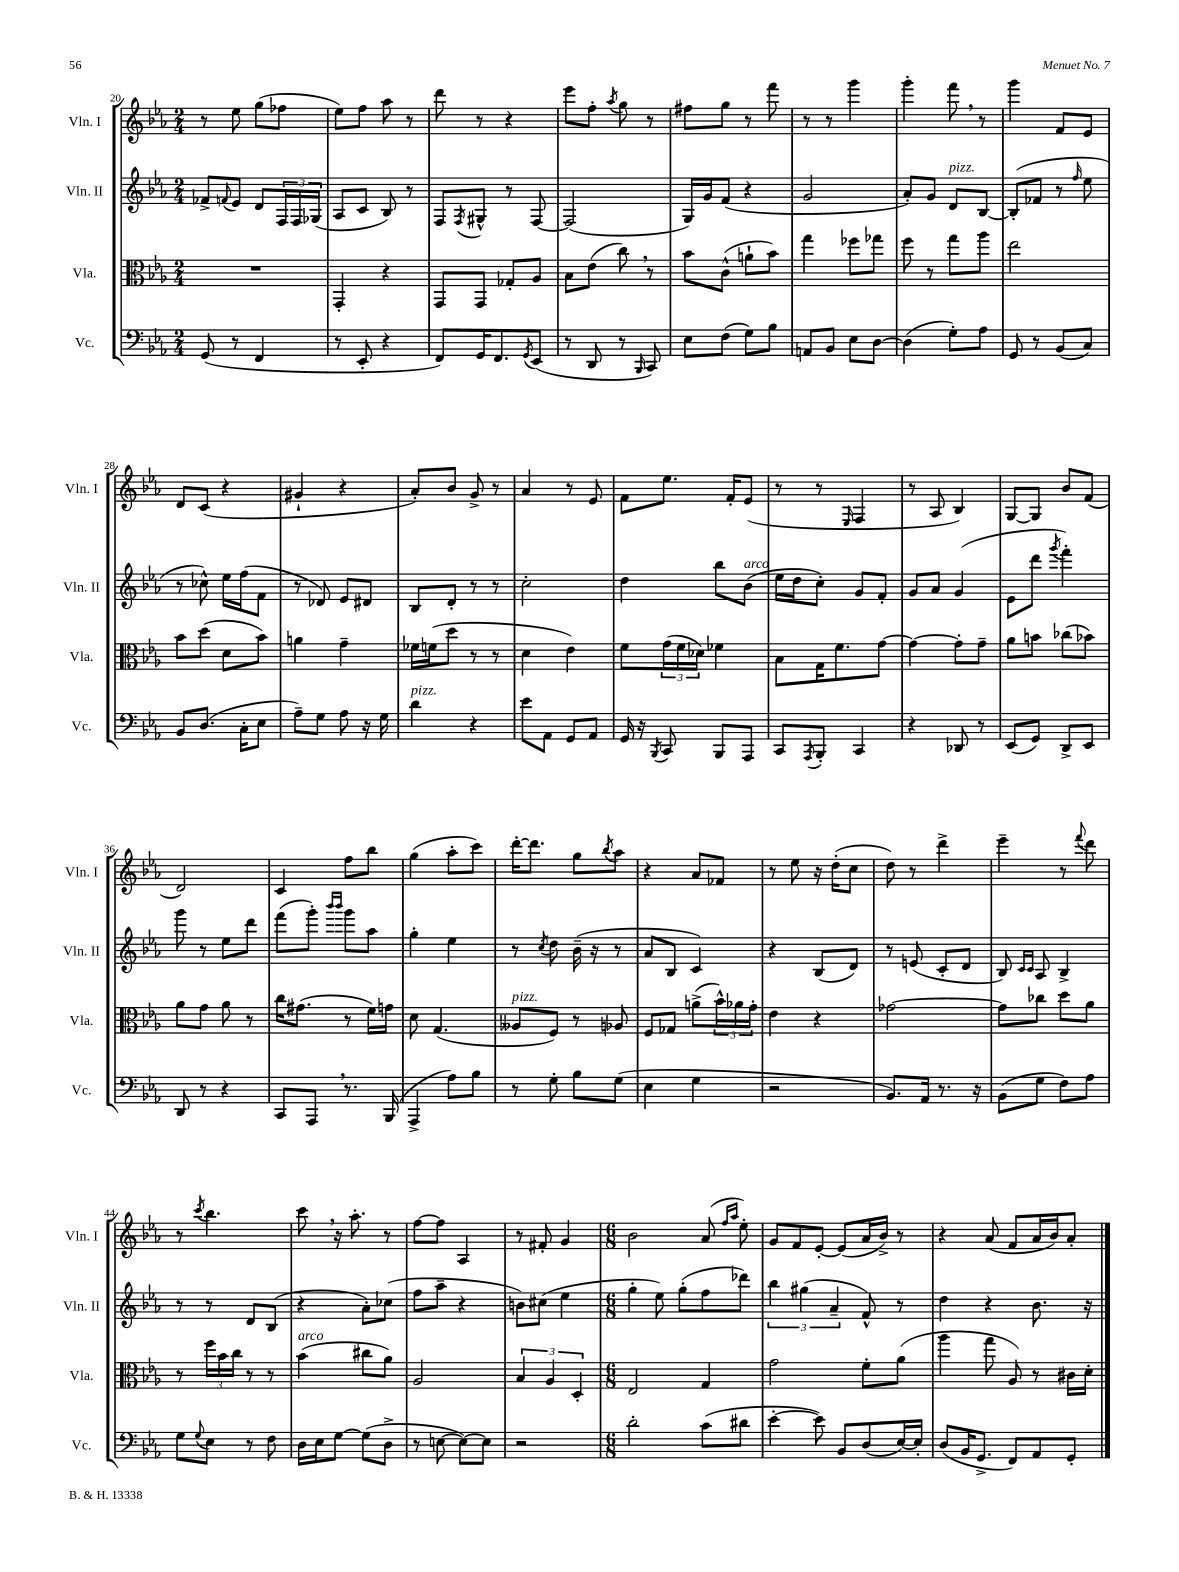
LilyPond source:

<<
\new StaffGroup <<
\new Staff = "s0" \with { instrumentName = "Vln. I" shortInstrumentName = "Vln. I" } {
    \clef treble \key ees \major \numericTimeSignature \time 2/4
    r8 ees''8 g''8( fes''8 |
    ees''8) f''8 aes''8 r8 |
    d'''8 r8 r4 |
    ees'''8 f''8-. \acciaccatura { aes''8 } g''8 r8 |
    fis''8 g''8 r8 f'''8 |
    r8 r8 g'''4 |
    g'''4-. f'''8 \breathe r8 |
    g'''4 f'8 ees'8 |
    d'8 c'8( r4 |
    gis'4-! r4 |
    aes'8-.) bes'8 g'8-> r8 |
    aes'4 r8 ees'8 |
    f'8 ees''8. f'16-. ees'8( |
    r8 r8 \grace { ees16 } f4 |
    r8 aes8 bes4) |
    g8~ g8 bes'8 f'8( |
    d'2) |
    c'4 f''8 bes''8 |
    g''4( aes''8-. c'''8) |
    d'''16~-. d'''8. g''8 \acciaccatura { bes''8 } aes''8 |
    r4 aes'8 fes'8 |
    r8 ees''8 r16 d''16-.( c''8 |
    d''8) r8 d'''4-> |
    ees'''4-- r8 \appoggiatura { f'''8 } d'''8 |
    r8 \acciaccatura { c'''8 } bes''4. |
    c'''8 \breathe r16 aes''8.-. r8 |
    f''8~ f''8 aes4 |
    r8 fis'8-. g'4 |
    \numericTimeSignature \time 6/8 bes'2 aes'8( \grace { f''16 aes''16 } ees''8-.) |
    g'8 f'8 ees'8~-. ees'8( aes'16 bes'16->) r8 |
    r4 aes'8( f'8 aes'16 bes'16) aes'8-. \bar "|." |
}
\new Staff = "s1" \with { instrumentName = "Vln. II" shortInstrumentName = "Vln. II" } {
    \clef treble \key ees \major \numericTimeSignature \time 2/4
    fes'8-> \appoggiatura { f'8 } ees'8 d'8 \tuplet 3/2 { f16 f16 ges16( } |
    aes8 c'8 bes8) r8 |
    f8 \acciaccatura { f8 } gis8-^ r8 f8~ |
    f2( |
    g16) g'16 f'8( r4 |
    g'2 |
    aes'8-.) g'8 d'8^\markup { \italic "pizz." } bes8~ |
    bes8-.( fes'8 r8 \grace { f''16 } ees''8 |
    r8 ces''8-^) ees''16 f''16( f'8 |
    r8 des'8) ees'8 dis'8 |
    bes8 d'8-. r8 r8 |
    c''2-. |
    d''4 bes''8 bes'8^\markup { \italic "arco" }( |
    ees''16 d''16 c''8-.) g'8 f'8-. |
    g'8 aes'8 g'4( |
    ees'8 d'''8 \acciaccatura { g'''8 } f'''4-.) |
    g'''8 r8 ees''8 d'''8 |
    f'''8( g'''8-.) \grace { bes'''16 bes'''16 } g'''8 aes''8 |
    g''4-. ees''4 |
    r8 \acciaccatura { c''8 } d''8 bes'16--( r16 r8 |
    aes'8 bes8 c'4) |
    r4 bes8( d'8) |
    r8 e'8( c'8-. d'8 |
    bes8) \grace { c'16 c'16 } aes8 bes4-> |
    r8 r8 d'8 bes8( |
    r4 aes'8-.) ces''8( |
    f''8 aes''8-- r4 |
    b'8) cis''8( ees''4 |
    \numericTimeSignature \time 6/8 g''4-. ees''8) g''8-.( f''8 des'''8) |
    \tuplet 3/2 { bes''4 gis''4( aes'4-- } f'8-^) r8 |
    d''4 r4 bes'8. r16 \bar "|." |
}
\new Staff = "s2" \with { instrumentName = "Vla." shortInstrumentName = "Vla." } {
    \clef alto \key ees \major \numericTimeSignature \time 2/4
    R2 |
    g,4-. r4 |
    g,8 g,8 ges8-. aes8 |
    bes8 ees'8( c''8) \breathe r8 |
    bes'8 c'8-^( a'8-! bes'8) |
    g''4 fes''8 ges''8 |
    f''8 r8 g''8 aes''8 |
    ees''2 |
    bes'8 d''8( d'8 bes'8) |
    a'4 g'4-- |
    fes'16 f'16( d''8 r8 r8 |
    d'4 ees'4) |
    f'8 \tuplet 3/2 { g'16( f'16 des'16) } fes'4 |
    bes8 g16 f'8. g'8~ |
    g'4~ g'8-. g'8-- |
    aes'8 b'8 ces''8( bes'8) |
    aes'8 g'8 aes'8 r8 |
    c''16 gis'8.( r8 f'16) g'16 |
    d'8 g4.( |
    aeses8^\markup { \italic "pizz." } f8) r8 aes8 |
    f8 ges8 a'8->( \tuplet 3/2 { bes'16-^) aes'16 g'16-. } |
    ees'4 r4 |
    ges'2~ |
    ges'8 ces''8 d''8 aes'8 |
    r8 \tuplet 3/2 { f''16 bes'16 c''16 } r8 r8 |
    bes'4^\markup { \italic "arco" }( cis''8 aes'8) |
    aes2 |
    \tuplet 3/2 { bes4 aes4 d4-. } |
    \numericTimeSignature \time 6/8 ees2 g4 |
    g'2 f'8-. aes'8( |
    aes''4 g''8 aes8) r8 cis'16 d'16-. \bar "|." |
}
\new Staff = "s3" \with { instrumentName = "Vc." shortInstrumentName = "Vc." } {
    \clef bass \key ees \major \numericTimeSignature \time 2/4
    g,8( r8 f,4 |
    r8 ees,8-. r4 |
    f,8) g,16 f,8. \acciaccatura { g,8 } ees,8( |
    r8 d,8 r8 \grace { bes,,16 } c,8) |
    ees8 f8( g8) bes8 |
    a,8 bes,8 ees8 d8~ |
    d4( g8-.) aes8 |
    g,8 r8 bes,8( c8) |
    bes,8 d8.( c16-. ees8 |
    aes8--) g8 aes8 r16 g16 |
    d'4^\markup { \italic "pizz." } r4 |
    ees'8 aes,8 g,8 aes,8 |
    g,16 r16 \acciaccatura { bes,,8 } c,8 bes,,8 aes,,8 |
    c,8 \acciaccatura { aes,,8 } bes,,8-. c,4 |
    r4 des,8 r8 |
    ees,8( g,8) d,8-> ees,8 |
    d,8 r8 r4 |
    c,8 aes,,8 \breathe r8. bes,,16( |
    aes,,4-> aes8) bes8 |
    r8 g8-. bes8 g8( |
    ees4 g4 |
    r2 |
    bes,8.) aes,16 r8. r16 |
    bes,8( g8 f8) aes8 |
    g8 \appoggiatura { g8 } ees8 r8 f8 |
    d16 ees16 g8~ g8( d8-> |
    r8 e8~ e8~) e8 |
    r2 |
    \numericTimeSignature \time 6/8 d'2-. c'8( dis'8 |
    ees'4~-. ees'8) bes,8 d8( ees16~) ees16-. |
    d8( bes,16 g,8.-> f,8) aes,8 g,8-. \bar "|." |
}
>>
>>
\layout { \context { \Score currentBarNumber = #20 } }
